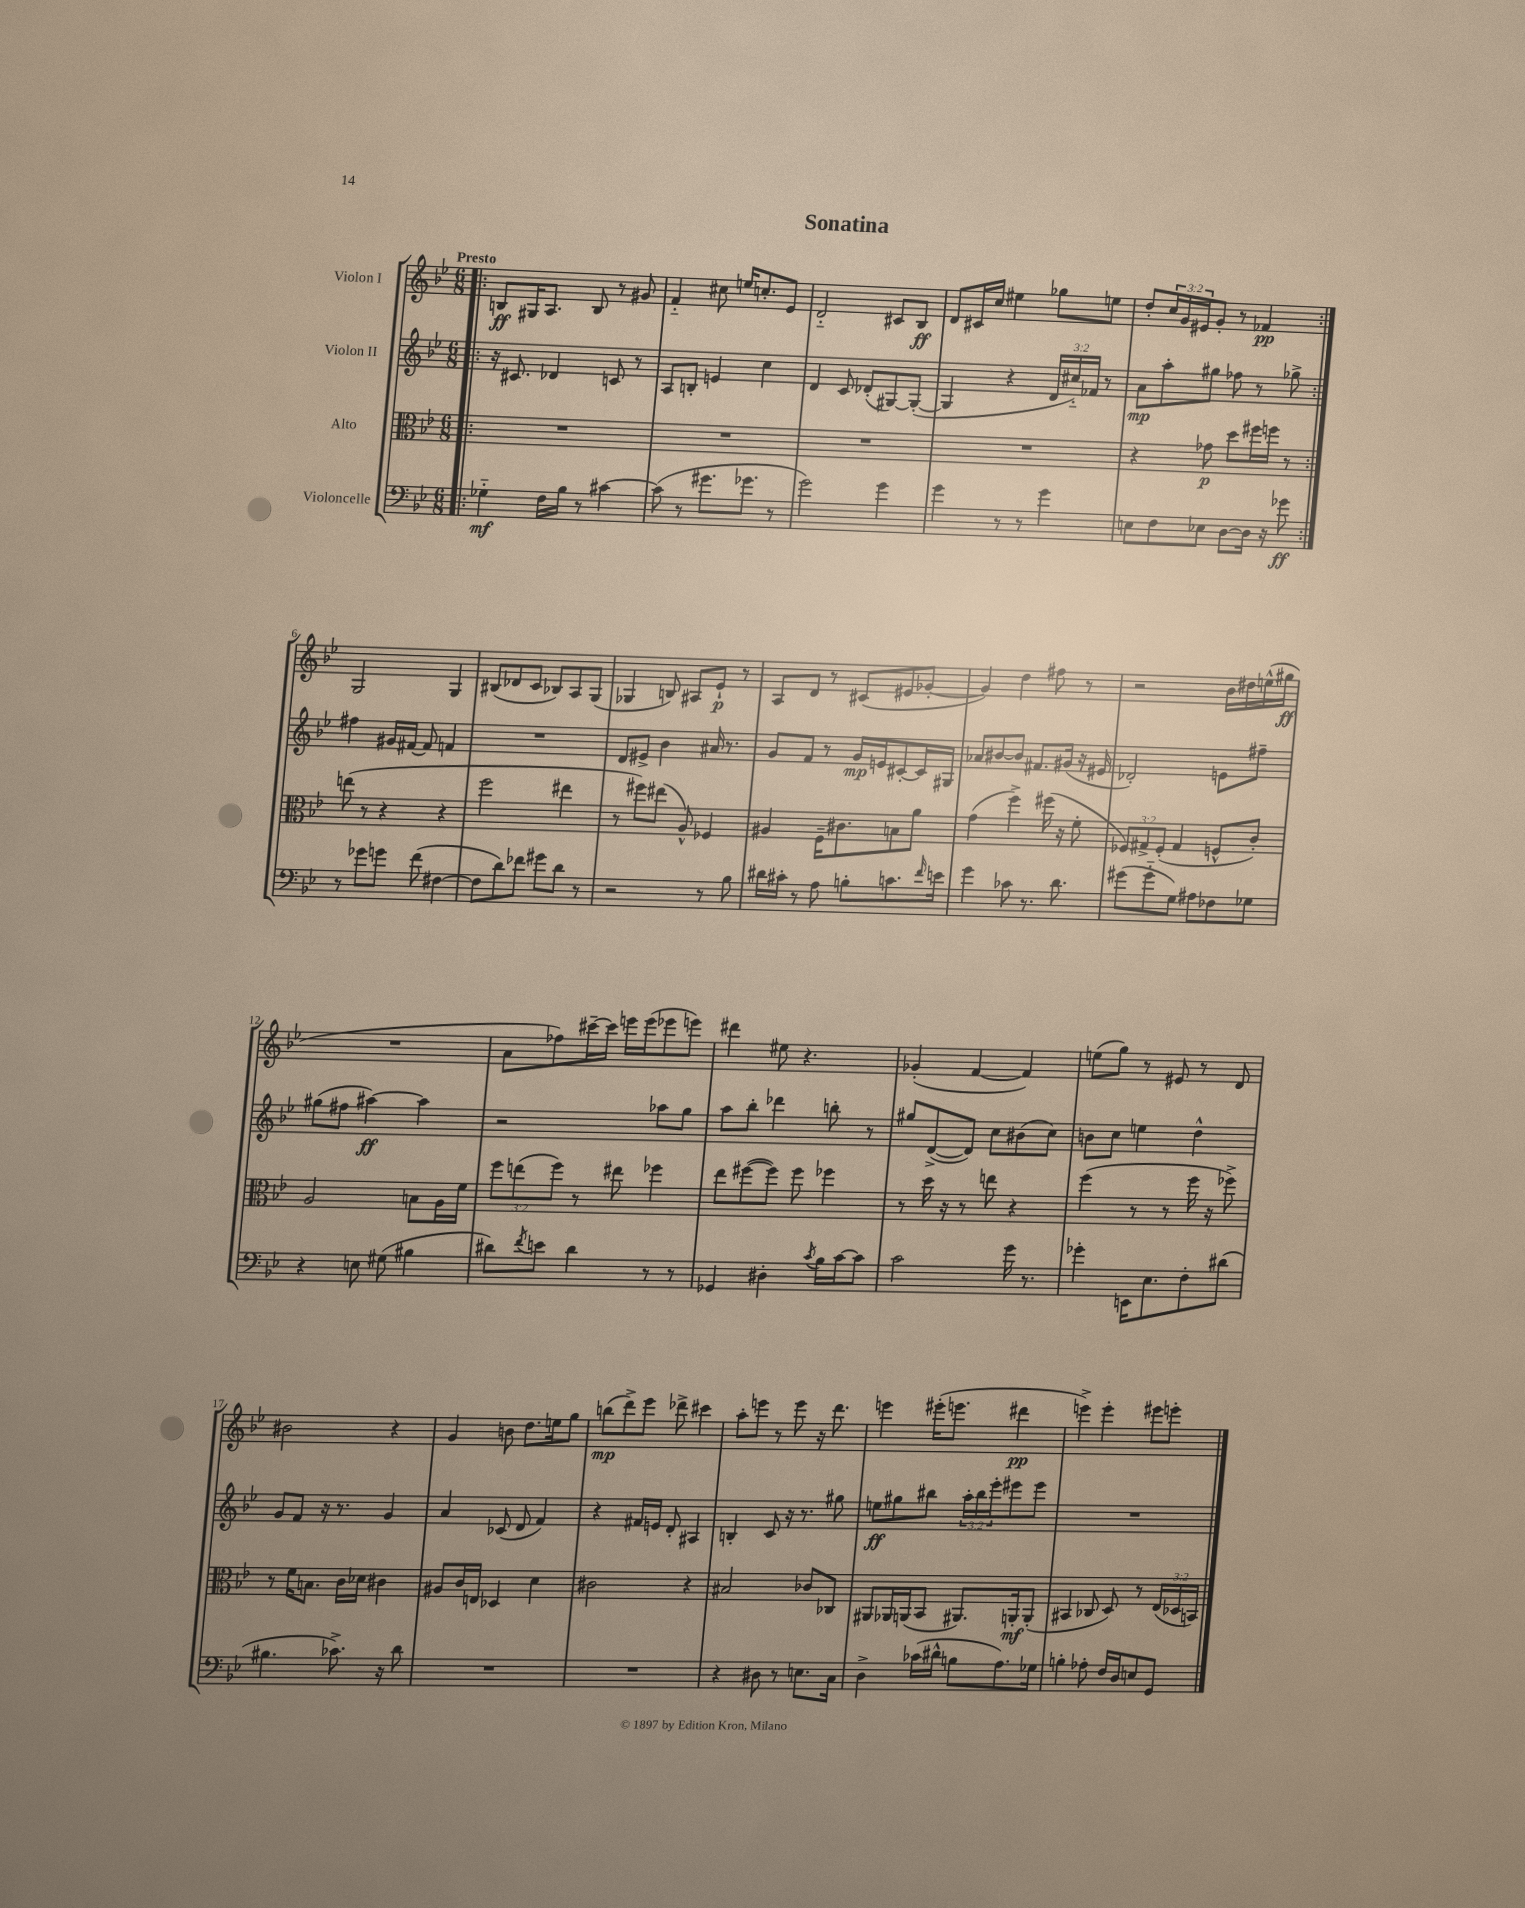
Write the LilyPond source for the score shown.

\header { title = "Sonatina" }
<<
\new StaffGroup <<
\new Staff = "s0" \with { instrumentName = "Violon I" } {
    \clef treble \key bes \major \numericTimeSignature \time 6/8 \override Staff.TupletNumber.text = #tuplet-number::calc-fraction-text \tempo "Presto"
    \repeat volta 2 { \bar ".|:" b8\ff gis16 a8. b8 r8 gis'8 |
    f'4-_ cis''8 e''16 c''8.-. ees'8 |
    d'2-_ cis'8 bes8\ff |
    d'8 cis'16 c''16 eis''4 ges''8 e''8 |
    d''8-. \tuplet 3/2 { c''16 g'16 eis'16 } g'8-. r8 fes'4\pp | }
    g2 g4 |
    bis8( des'8 c'8 bes8) a8 g8( |
    ges4 b8) ais8 ees'8-!\p r8 |
    a8 d'8 r8 cis'8( eis'8 ges'8~-. |
    ges'4) d''4 fis''8 r8 |
    r2 bes'16 dis''16 e''16-^( gis''16\ff |
    R2. |
    a'8 fes''8) cis'''16~-- cis'''16 e'''16 e'''16( ees'''8 e'''8) |
    dis'''4 eis''8 r4. |
    ges'4-.( f'4~ f'4) |
    e''8( g''8) r8 eis'8 r8 d'8 |
    bis'2 r4 |
    g'4 b'8 d''8. e''16 g''8 |
    b''8\mp( d'''8->) ees'''8 des'''8-> cis'''4 |
    a''8-. e'''8 r8 e'''8 r16 d'''8. |
    e'''4 eis'''16-.( e'''8. dis'''4\pp |
    e'''4->) e'''4-. eis'''8 e'''8-. \bar "|." |
}
\new Staff = "s1" \with { instrumentName = "Violon II" } {
    \clef treble \key bes \major \numericTimeSignature \time 6/8 \override Staff.TupletNumber.text = #tuplet-number::calc-fraction-text
    \repeat volta 2 { \bar ".|:" r16 cis'8. des'4 c'8 r8 |
    a8 b8-. e'4 c''4 |
    d'4 c'8 des'8-.( gis8~) gis8~-.( |
    gis4 r4 \tuplet 3/2 { d'16 cis''16-_) fes'16 } r8 |
    a'8\mp a''8-. gis''8 fes''8 r8 ges''8-> | }
    fis''4 gis'16 fis'16~ fis'8 f'4 |
    R2. |
    d'8 eis'8-> bes'4 ais'16 r8. |
    g'8 f'8 r8 g'16\mp e'16 cis'8~-. cis'16 gis16 |
    aes'8 bis'8~ bis'8 fis'8. gis'16( r16 eis'16 |
    des'2-.) e'8 fis''8-- |
    gis''8( fis''8 ais''4~\ff) ais''4 |
    r2 aes''8 g''8 |
    a''8 bes''8-. des'''4 b''8-. r8 |
    gis''8 d'8~->( d'8) c''8 bis'8( c''8) |
    b'8 c''8 e''4 d''4-^ |
    g'8 f'8 r16 r8. g'4 |
    a'4 ces'8( d'8 f'4) |
    r4 fis'16 e'16 d'8-. ais4 |
    b4-. c'8 r16 r8. gis''8 |
    e''8\ff gis''8 bis''8 \tuplet 3/2 { a''16-. bis''16 ees'''16-. } eis'''8 eis'''8 |
    R2. \bar "|." |
}
\new Staff = "s2" \with { instrumentName = "Alto" } {
    \clef alto \key bes \major \numericTimeSignature \time 6/8 \override Staff.TupletNumber.text = #tuplet-number::calc-fraction-text
    \repeat volta 2 { \bar ".|:" R2. |
    R2. |
    R2. |
    R2. |
    r4 ges'8\p d''8 fis''16 f''16 r8 | }
    e''8( r8 r4 r4 |
    f''2 eis''4 |
    r8 fis''8) eis''8( a8-^) fes4 |
    ais4 f16-- cis'8. b8 a'8 |
    g'4( f''4->) fis''16( r16 f'8-. |
    \tuplet 3/2 { fes8) gis8-> fes8-.( } gis4 f8-^ c'8-.) |
    a2 b8 a16 f'16 |
    \tuplet 3/2 { f''8 e''8( f''8) } r8 eis''8 fes''4 |
    ees''8 fis''8~( fis''8) fis''8 fes''4 |
    r8 d''16 r16 r8 e''8 r4 |
    f''4( r8 r8 f''16 r16 fes''8->) |
    r8 f'16 b8. c'16 des'16 cis'4 |
    ais8 c'16 e16 des4 d'4 |
    cis'2 r4 |
    bis2 ces'8 ces8 |
    ais,8 aes,16 a,16( bes,8 ais,8.) a,16-.\mf a,8-.( |
    bis,4 ces8 d8) r8 \tuplet 3/2 { ees16( des16 b,16) } \bar "|." |
}
\new Staff = "s3" \with { instrumentName = "Violoncelle" } {
    \clef bass \key bes \major \numericTimeSignature \time 6/8
    \repeat volta 2 { \bar ".|:" ges4-_\mf f16 bes16 r8 cis'4~ |
    cis'8( r8 gis'8. ges'8. r8 |
    g'2) g'4 |
    g'4 r8 r8 g'4 |
    e8 f8 ees8 d8~ d16 r16 ges'8\ff | }
    r8 ges'8 g'8 f'8( fis4~ |
    fis8 d'8) fes'8 gis'8 d'8 r8 |
    r2 r8 bes8 |
    dis'16 cis'16-. r8 a8 b8-. c'8. \grace { f'16 } e'16 |
    g'4 ces'8 r8. d'8. |
    gis'8( gis'8-_ g8) ais8 fes8 ges8 |
    r4 e8 gis8( bis4 |
    dis'8) \acciaccatura { f'8 } e'8 dis'4 r8 r8 |
    ges,4 dis4-. \acciaccatura { c'8 } bes16 c'16~ c'8 |
    c'2 g'16 r8. |
    ges'4-. e,16 ees8. f8-. dis'8( |
    bis4. ces'8.->) r16 d'8 |
    R2. |
    R2. |
    r4 dis8 r8 e8. c16 |
    d4-> ces'16( dis'16-^ b8 a8.) ges16 |
    b4-. aes8-. f16 d16 e8 g,8 \bar "|." |
}
>>
>>
